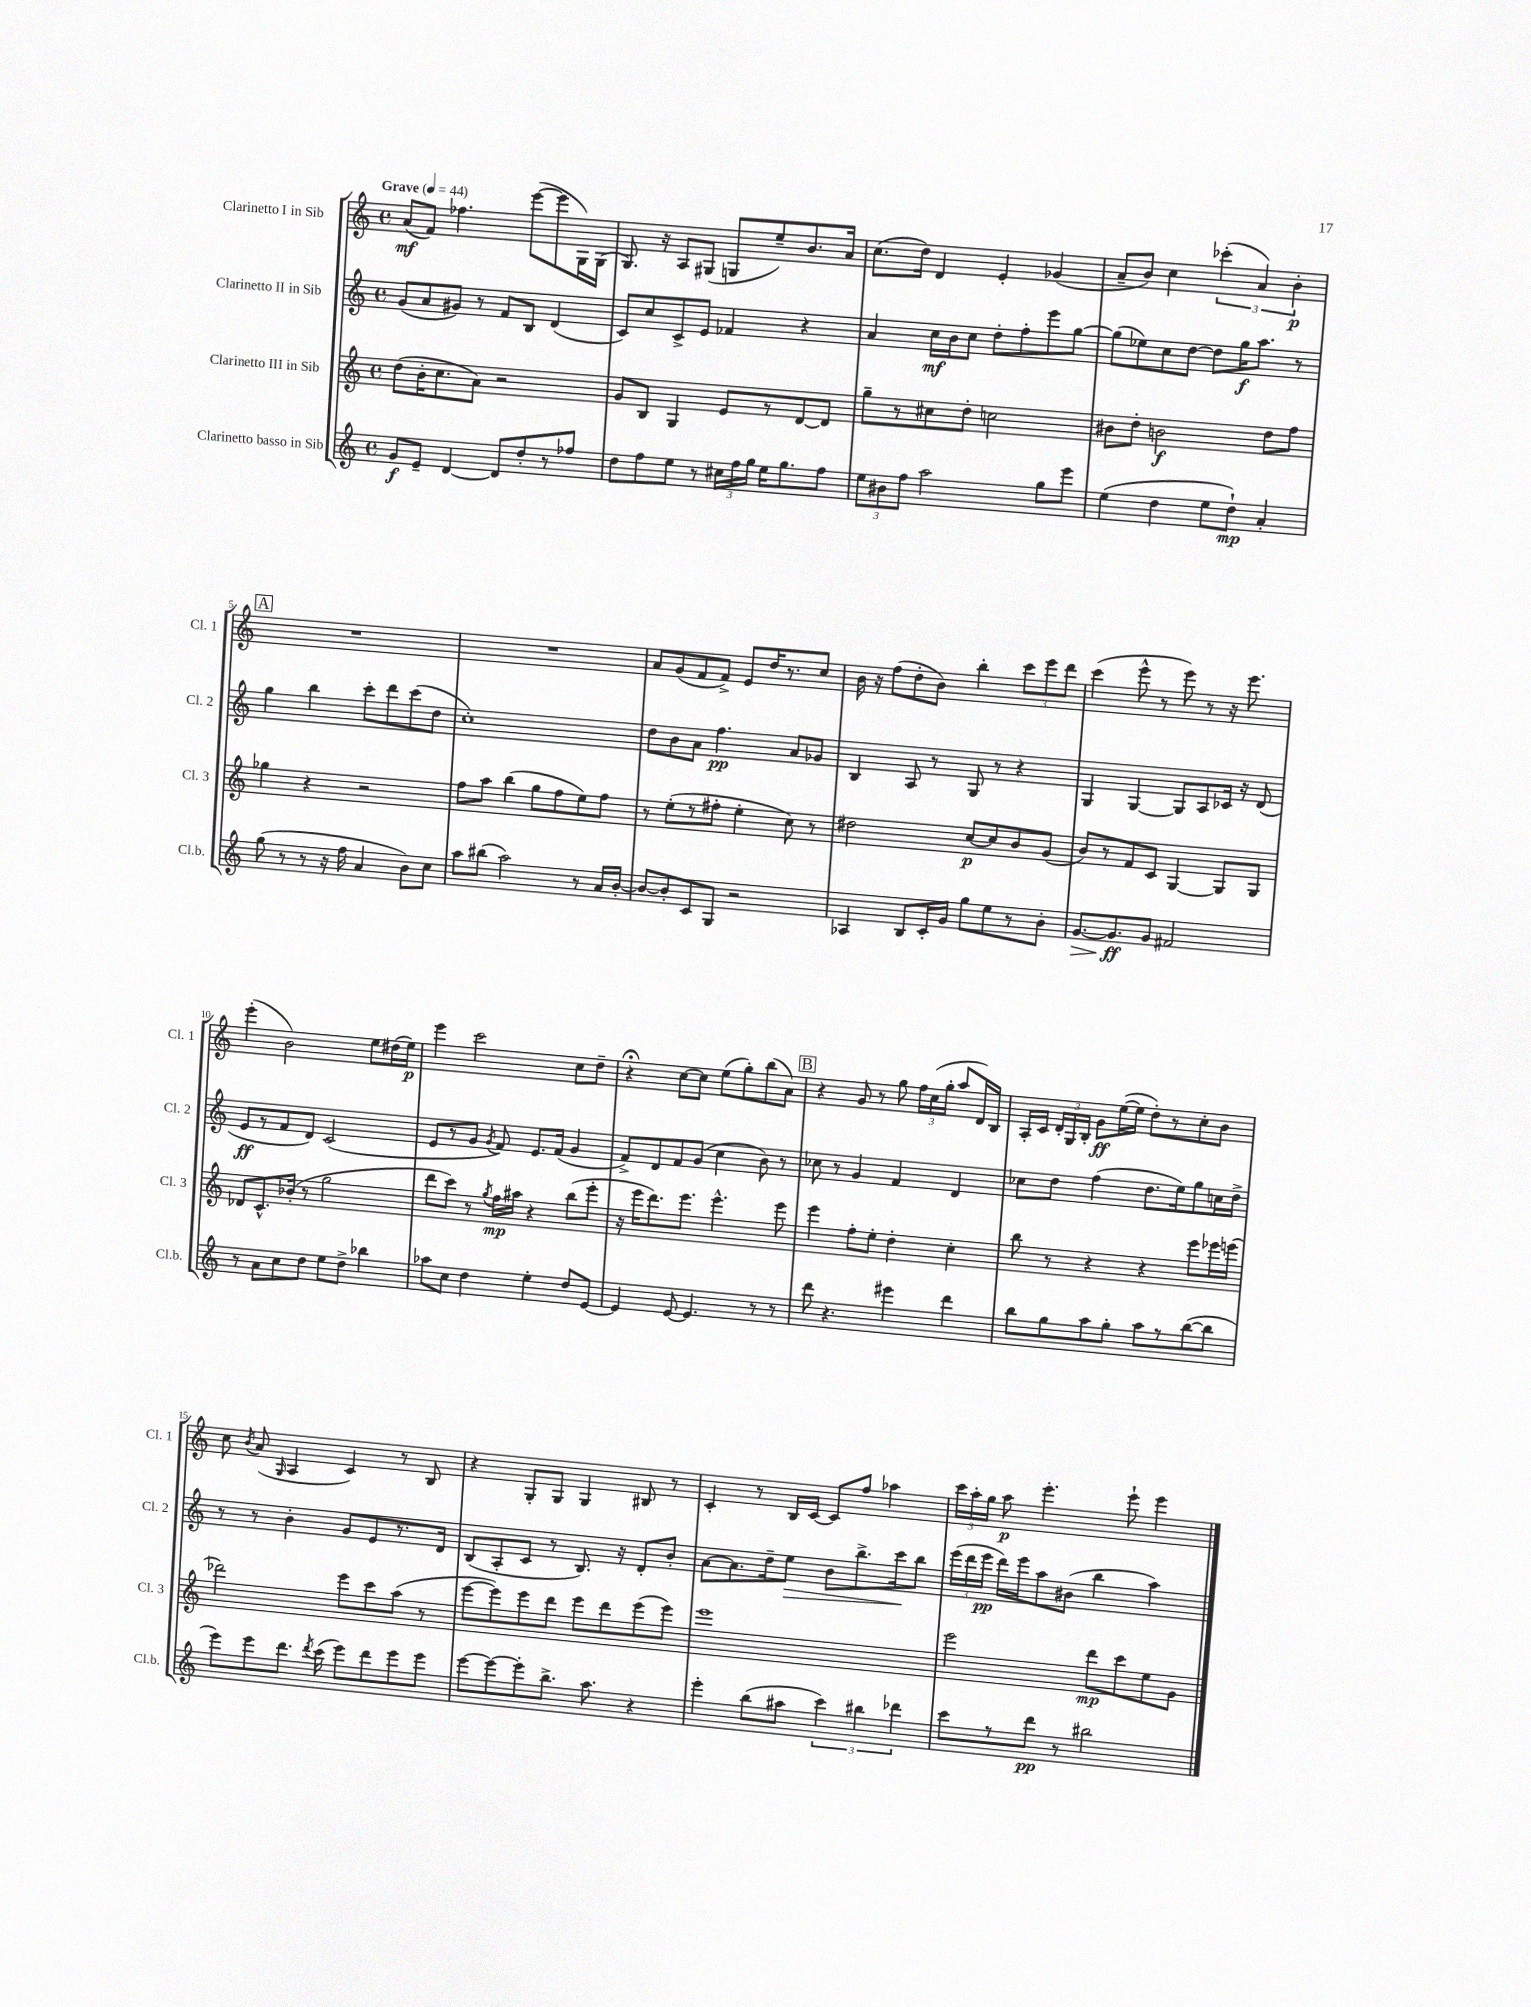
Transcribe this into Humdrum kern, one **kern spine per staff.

**kern	**dynam	**kern	**dynam	**kern	**dynam	**kern	**dynam
*part4	*part4	*part3	*part3	*part2	*part2	*part1	*part1
*staff4	*staff4	*staff3	*staff3	*staff2	*staff2	*staff1	*staff1
*I"Clarinetto basso in Sib	*	*I"Clarinetto III in Sib	*	*I"Clarinetto II in Sib	*	*I"Clarinetto I in Sib	*
*I'Cl.b.	*	*I'Cl. 3	*	*I'Cl. 2	*	*I'Cl. 1	*
*clefG2	*	*clefG2	*	*clefG2	*	*clefG2	*
*k[]	*	*k[]	*	*k[]	*	*k[]	*
*M4/4	*	*M4/4	*	*M4/4	*	*M4/4	*
*met(c)	*	*met(c)	*	*met(c)	*	*met(c)	*
*MM44	*	*MM44	*	*MM44	*	*MM44	*
=1	=1	=1	=1	=1	=1	=1	=1
!	!	!	!	!	!	!LO:TX:a:B:t=Grave	!
8g/L	f	(8dd\L	.	(8g/L	.	(8a/L	mf
8e~/J	.	16b'\K	.	8a/	.	8f/J)	.
.	.	8.cc\	.	.	.	.	.
[4d/	.	.	.	8g#X/J)	.	4.ff-X\	.
.	.	8a\J)	.	8r	.	.	.
8d/L]	.	2r	.	8f/L	.	.	.
8dd'/	.	.	.	8B/J	.	([8eee\L	.
8r	.	.	.	(4d/	.	8eee\]	.
8ff-X/J	.	.	.	.	.	16G\L)	.
.	.	.	.	.	.	(16G\JJ	.
=2	=2	=2	=2	=2	=2	=2	=2
8dd\L	.	8g/L	.	8c/L)	.	8.G/)	.
8ff\	.	8B/J	.	8cc/	.	.	.
.	.	.	.	.	.	16r	.
8ee\J	.	4G/	.	8c^/	.	8A/L	.
8r	.	.	.	8e/J	.	(8G#X/J	.
24cc#X\LL	.	8e/L	.	4f-X/	.	8Gn/L	.
24ff\	.	.	.	.	.	.	.
24gg\JJ	.	.	.	.	.	.	.
16ee\KL	.	8r	.	.	.	8ee~/)	.
8.gg\	.	.	.	.	.	.	.
.	.	[8d/	.	4r	.	8.b/	.
8ff\J	.	8d/J]	.	.	.	.	.
.	.	.	.	.	.	16a/Jk	.
=3	=3	=3	=3	=3	=3	=3	=3
12ee\L	.	8gg~\L	.	4a/	.	(8.cc\L	.
12b#X\	.	.	.	.	.	.	.
.	.	8r	.	.	.	.	.
12ff\J	.	.	.	.	.	.	.
.	.	.	.	.	.	16dd\Jk)	.
2aa\	.	8cc#X\	.	16cc\LL	mf	4d/	.
.	.	.	.	16b\J	.	.	.
.	.	8dd'\J	.	8cc\J	.	.	.
.	.	2ccn\	.	8dd'\L	.	4e'/	.
.	.	.	.	8ff'\	.	.	.
8gg\L	.	.	.	8eee\	.	(4g-X/	.
8eee\J	.	.	.	[8gg\J	.	.	.
=4	=4	=4	=4	=4	=4	=4	=4
(4ee\	.	8b#X\L	.	(8gg\L]	.	8a~/L	.
.	.	8dd'\J	.	8ee-X\)	.	8b/J)	.
4dd\	.	2bn\	f	8cc\	.	4cc\	.
.	.	.	.	[8dd\J	.	.	.
8ee\L	.	.	.	8dd\L]	.	(6ccc-X'\	.
8dd`\J)	mp	.	.	16gg\K	f	.	.
.	.	.	.	.	.	6a/)	.
.	.	.	.	8.aa\J	.	.	.
4a'/	.	8dd\L	.	.	.	.	.
.	.	.	.	.	.	6b'\	p
.	.	8ff\J	.	8r	.	.	.
!!LO:LB:g=z
!!LO:REH:place=s1:t=A
=5	=5	=5	=5	=5	=5	=5	=5
(8gg\	.	4gg-X\	.	4gg\	.	1r	.
8r	.	.	.	.	.	.	.
8r	.	4r	.	4bb\	.	.	.
16r	.	.	.	.	.	.	.
16ff\	.	.	.	.	.	.	.
4a/	.	2r	.	8ccc'\L	.	.	.
.	.	.	.	8ddd\	.	.	.
8b\L)	.	.	.	(8ccc\	.	.	.
8cc\J	.	.	.	8dd\J	.	.	.
=6	=6	=6	=6	=6	=6	=6	=6
8aa\L	.	8ff\L	.	1cc')	.	1r	.
(8bb#X\J	.	8aa\J	.	.	.	.	.
2aa\)	.	(4bb\	.	.	.	.	.
.	.	8gg\L	.	.	.	.	.
.	.	8ff\	.	.	.	.	.
8r	.	8ee\)	.	.	.	.	.
16a/LL	.	8ff\J	.	.	.	.	.
[16b'/JJ	.	.	.	.	.	.	.
=7	=7	=7	=7	=7	=7	=7	=7
8b/L_	.	8r	.	8dd\L	.	8a/L	.
8b'/]	.	(8ee'\L	.	8b\	.	(8g/	.
8c/	.	8r	.	8a\J	.	8f/	.
8G/J	.	8ff#X'\J	.	4.ff\	pp	8f^/J)	.
2r	.	4ee'\	.	.	.	8e/L	.
.	.	.	.	.	.	16dd/K	.
.	.	.	.	.	.	8.r	.
.	.	8cc\)	.	8a/L	.	.	.
.	.	8r	.	8g-X/J	.	8cc/J	.
=8	=8	=8	=8	=8	=8	=8	=8
4A-X/	.	2dd#X\	.	4B/	.	16b\	.
.	.	.	.	.	.	16r	.
.	.	.	.	.	.	(8ff\L	.
8B/L	.	.	.	8A/	.	8dd'\	.
16c'/L	.	.	.	8r	.	8b\J)	.
16g/JJ	.	.	.	.	.	.	.
8gg\L	.	[8cc/L	p	8G/	.	4bb'\	.
8ee\	.	8cc/]	.	8r	.	.	.
8r	.	8b/	.	4r	.	12ccc\L	.
.	.	.	.	.	.	12eee\	.
8b'\J	.	(8g/J	.	.	.	.	.
.	.	.	.	.	.	12ddd\J	.
=9	=9	=9	=9	=9	=9	=9	=9
!	!LO:HP:b	!	!	!	!	!	!
[8.g/L	>	8b/L)	.	4G/	.	(4ccc\	.
.	.	8r	.	.	.	.	.
8.g/]	ff	.	.	.	.	.	.
.	.	8f/	.	[4G/	.	8eee^^\	.
8g/J	]	8c/J	.	.	.	8r	.
2f#X/	.	[4G/	.	8G/L]	.	8eee\)	.
.	.	.	.	8A/	.	8r	.
.	.	8G/L]	.	16c-X/Jk	.	16r	.
.	.	.	.	16r	.	8.eee\	.
.	.	8G/J	.	(8d/	.	.	.
!!LO:LB:g=z
=10	=10	=10	=10	=10	=10	=10	=10
8r	.	8d-X/L	.	8e/L	ff	(4eee'\	.
8a\L	.	8.c^^/	.	8r	.	.	.
8cc\	.	.	.	8f/	.	2b\)	.
.	.	(16b-X'/Jk	.	.	.	.	.
8dd\J	.	8r	.	8d/J)	.	.	.
8ee\L	.	2gg\	.	(2c/	.	.	.
8dd^\J	.	.	.	.	.	.	.
4bb-X\	.	.	.	.	.	8ee\L	.
.	.	.	.	.	.	(16dd#X\L	.
.	.	.	.	.	.	16ee\JJ)	p
=11	=11	=11	=11	=11	=11	=11	=11
8aa-X\L	.	8ddd\L	.	8e/L	.	4eee\	.
8cc\J	.	8ccc\J)	.	8r	.	.	.
4dd\	.	8r	.	8g/J	.	2ccc\	.
.	.	8qgg/	.	8qg/	.	.	.
.	.	16ff\LL	mp	8f/)	.	.	.
.	.	16aa#X\JJ	.	.	.	.	.
4ee'\	.	4r	.	8.e/L	.	.	.
.	.	.	.	(16f/Jk	.	.	.
8dd/L	.	(8bb\L	.	4g/	.	8cc\L	.
[8e/J	.	8eee'\J	.	.	.	8dd~\J	.
=12	=12	=12	=12	=12	=12	=12	=12
4e/]	.	16r	.	8f^/L)	.	4r;<	.
.	.	16eee\KL	.	.	.	.	.
.	.	8.ddd\)	.	8d/	.	.	.
[8e/	.	.	.	8f/	.	[8cc\L	.
.	.	8.eee\J	.	.	.	.	.
4.e/]	.	.	.	(8g/J	.	8cc\J]	.
.	.	4.eee^^\	.	4cc\	.	(8ee\L	.
.	.	.	.	.	.	8gg'\)	.
8r	.	.	.	8b\)	.	(8bb\	.
8r	.	8eee\	.	8r	.	8a\J)	.
!!LO:REH:place=s1:t=B
=13	=13	=13	=13	=13	=13	=13	=13
8ddd\	.	4eee\	.	8cc-X\	.	4r	.
4.r	.	.	.	8r	.	.	.
.	.	8ff'\L	.	4g/	.	8g/	.
.	.	8ee'\J	.	.	.	8r	.
4eee#X\	.	4dd'\	.	4f/	.	8gg\	.
.	.	.	.	.	.	24ff\LL	.
.	.	.	.	.	.	(24cc\	.
.	.	.	.	.	.	24gg'\JJ	.
4ddd\	.	4cc'\	.	4d/	.	8aa/L	.
.	.	.	.	.	.	16d/L)	.
.	.	.	.	.	.	16B/JJ	.
=14	=14	=14	=14	=14	=14	=14	=14
8bb\L	.	8bb\	.	8cc-X\L	.	16A'/LL	.
.	.	.	.	.	.	16c/JJ	.
8gg\	.	8r	.	8dd\J	.	24d'/LL	.
.	.	.	.	.	.	24G/	.
.	.	.	.	.	.	24B'/JJ	.
8aa\	.	4r	.	(4ff\	.	8g\L	ff
8gg'\J	.	.	.	.	.	([16ee\L	.
.	.	.	.	.	.	16ee\JJ]	.
8aa\L	.	4r	.	8.dd\L	.	8dd'\L)	.
8r	.	.	.	.	.	8r	.
.	.	.	.	16ee\k)	.	.	.
([8bb\	.	8eee\L	.	8gg\	.	8cc'\	.
8bb\J]	.	16eee-X\L	.	16ccn\L	.	8b\J	.
.	.	(16eeen\JJ	.	16dd^\JJ	.	.	.
!!LO:LB:g=z
=15	=15	=15	=15	=15	=15	=15	=15
8eee\L)	.	2ddd-X\)	.	8r	.	8cc\	.
.	.	.	.	.	.	8qb/	.
8eee\	.	.	.	8r	.	(8a/	.
.	.	.	.	.	.	16qqG/	.
8.ddd\J	.	.	.	4b'\	.	4A/	.
8qddd/	.	.	.	.	.	.	.
(16ccc\	.	.	.	.	.	.	.
8eee\L)	.	8eee\L	.	8g/L	.	4c/)	.
8ddd\	.	8ccc\	.	8e/	.	.	.
8eee\	.	(8aa\J	.	8.r	.	8r	.
8eee\J	.	8r	.	.	.	8B/	.
.	.	.	.	16d/Jk	.	.	.
=16	=16	=16	=16	=16	=16	=16	=16
[8eee\L	.	[8eee\L	.	(8B/L	.	4r	.
8eee\_	.	8eee\])	.	8A'/	.	.	.
8eee'\]	.	8eee\	.	8c/J	.	8G'/L	.
8.bb^\J	.	8ddd\J	.	8r	.	8G/J	.
.	.	8eee\L	.	8.B/)	.	4G/	.
8.aa\	.	.	.	.	.	.	.
.	.	8ddd\	.	.	.	.	.
.	.	.	.	16r	.	.	.
4r	.	(8eee\	.	8d'/L	.	8B#X/	.
.	.	8eee\J)	.	8b'/J	.	8r	.
=17	=17	=17	=17	=17	=17	=17	=17
4eee'\	.	1eee	.	[8a\L	.	4c'/	.
.	.	.	.	8.a\]	.	.	.
(8bb\L	.	.	.	.	.	8r	.
.	.	.	.	16dd~\k	.	.	.
!	!	!	!	!	!LO:HP:b	!	!
8aa#X\J	.	.	.	8ee\J	>	16B/LL	.
.	.	.	.	.	.	[16c/JJ	.
6ccc\)	.	.	.	8b\L	.	8c/L]	.
.	.	.	.	8.bb^\	.	8ff/J	.
6bb#X\	.	.	.	.	.	.	.
.	.	.	.	.	.	4aa-X\	.
.	.	.	.	16ccc\k	.	.	.
6ddd-X\	.	.	.	.	.	.	.
.	.	.	.	8bb\J	]	.	.
=18	=18	=18	=18	=18	=18	=18	=18
8ccc\L	.	2eee\	.	(24eee\LL	.	24ccc\LL	.
.	.	.	.	24ddd\	.	24aa'\	.
.	.	.	.	24eee\JJ	pp	24gg\JJ	.
8r	.	.	.	16ddd\LL)	.	8aa\	p
.	.	.	.	16eee\J	.	.	.
8ddd\J	pp	.	.	8aa\	.	4.eee'\	.
8r	.	.	.	(8b#X\J	.	.	.
2bb#X\	.	8ddd\L	mp	4bb\	.	.	.
.	.	8ccc\	.	.	.	8eee`\	.
.	.	8ee\	.	4aa\)	.	4eee\	.
.	.	8g\J	.	.	.	.	.
==	==	==	==	==	==	==	==
*-	*-	*-	*-	*-	*-	*-	*-
